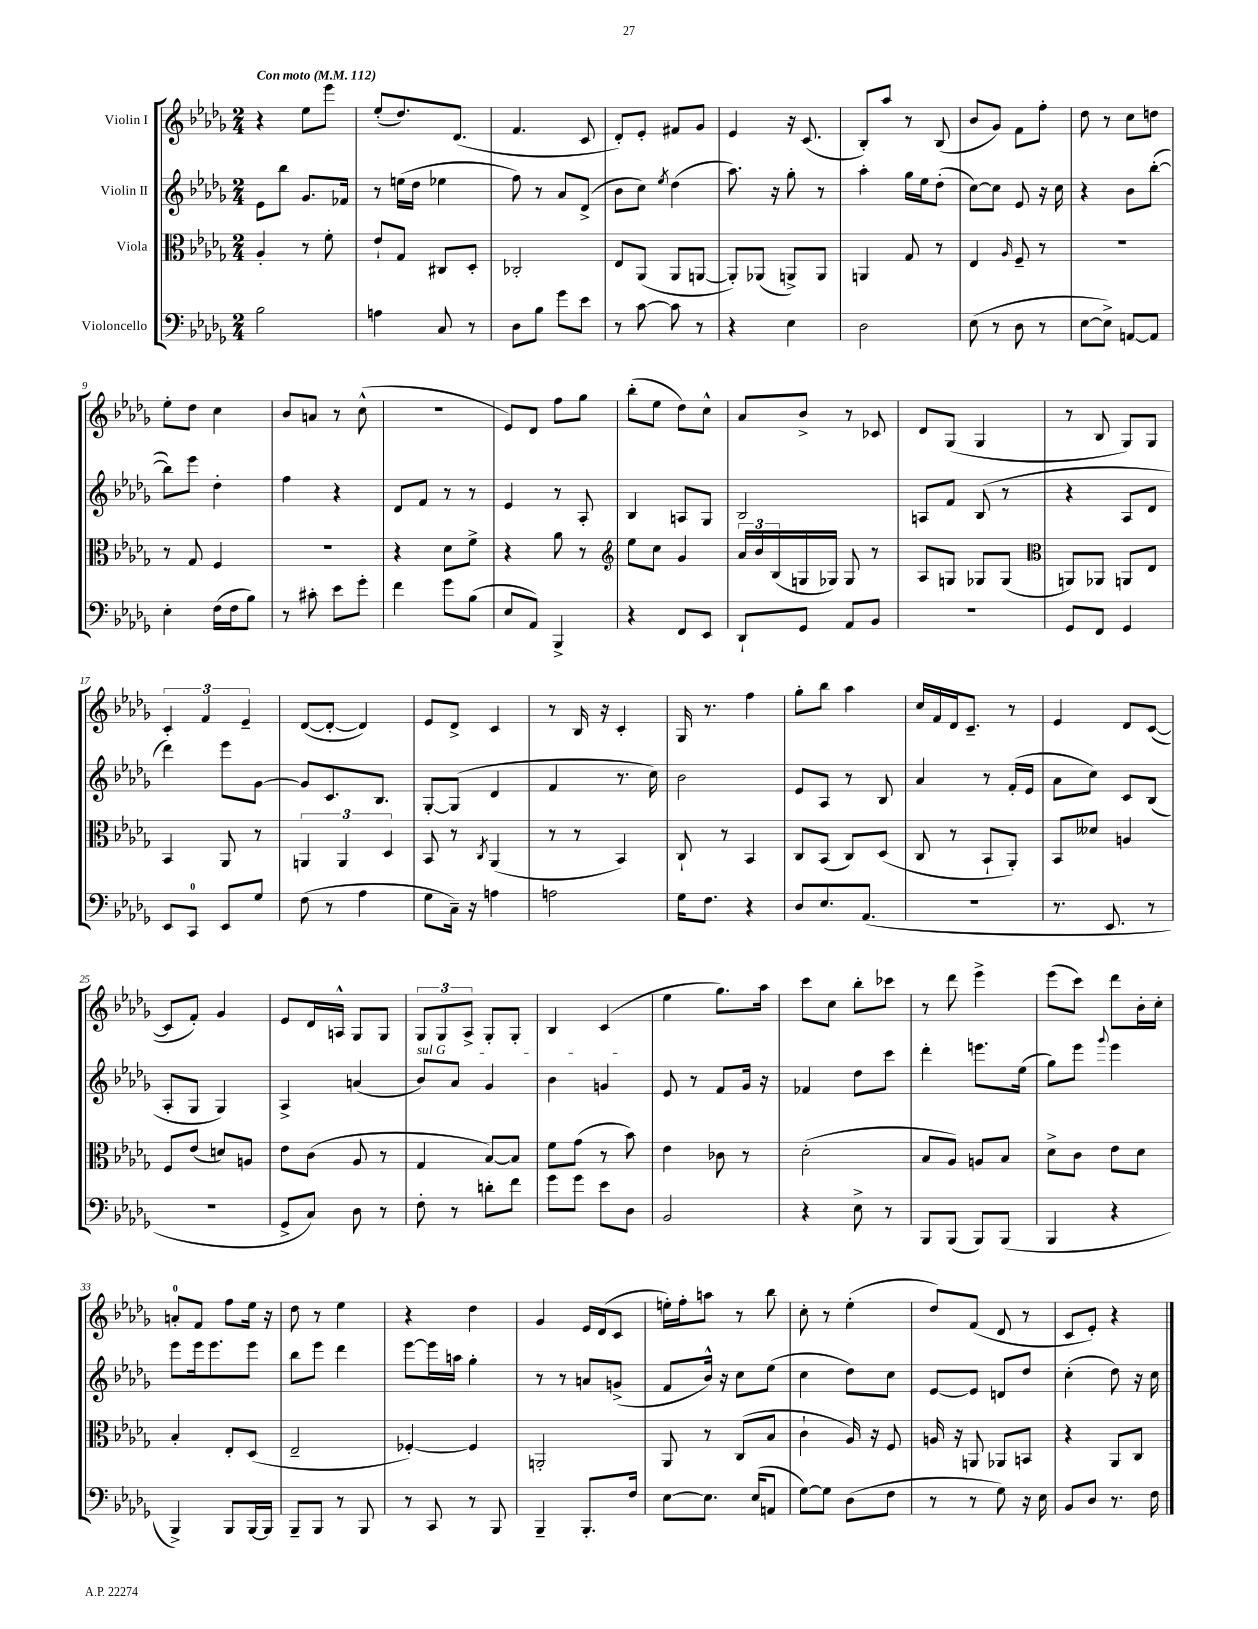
<<
\new StaffGroup <<
\new Staff = "s0" \with { instrumentName = "Violin I" } {
    \clef treble \key des \major \numericTimeSignature \time 2/4 \tempo "Con moto" 4 = 112
    r4 ees''8 ees'''8 |
    ees''8-.( des''8.) des'8.( |
    f'4. c'8 |
    des'8-.) ees'8-. fis'8 ges'8 |
    ees'4 r16 c'8.( |
    bes8-.) aes''8 r8 bes8( |
    bes'8 ges'8) f'8 f''8-. |
    des''8 r8 c''8 d''8 |
    ees''8-. des''8 c''4 |
    bes'8 a'8 r8 c''8-^( |
    R2 |
    ees'8) des'8 f''8 ges''8 |
    bes''8-.( ees''8 des''8) c''8-^ |
    aes'8 bes'8-> r8 ces'8 |
    des'8 ges8( ges4 |
    r8 bes8 ges8) ges8 |
    \tuplet 3/2 { c'4-. f'4 ees'4-- } |
    des'8~( des'8~-. des'4) |
    ees'8 des'8-> c'4 |
    r8 bes16 r16 c'4-. |
    ges16 r8. f''4 |
    ges''8-. bes''8 aes''4 |
    c''16 f'16 des'16 c'8.-- r8 |
    ees'4 des'8 c'8~( |
    c'8 f'8-.) ges'4 |
    ees'8 des'16 a16-^ ges8 ges8 |
    \tuplet 3/2 { ges8 ges8 aes8-> } ges8-. ges8-. |
    bes4 c'4( |
    ees''4 ges''8.) aes''16 |
    c'''8 c''8 bes''8-. ces'''8 |
    r8 des'''8 ees'''4-> |
    ees'''8( c'''8) des'''8 bes'16-. c''16-. |
    a'8-0-. f'8 f''8 ees''16 r16 |
    des''8 r8 ees''4 |
    r4 des''4 |
    ges'4 ees'16 des'16( c'8 |
    e''16-.) f''16-. a''8 r8 bes''8 |
    c''8-. r8 ees''4-.( |
    des''8) f'8( des'8 r8 |
    c'8 ees'8-.) r4 \bar "|." |
}
\new Staff = "s1" \with { instrumentName = "Violin II" } {
    \clef treble \key des \major \numericTimeSignature \time 2/4
    ees'8 bes''8 ges'8. fes'16 |
    r8 e''16( des''16 ees''4 |
    f''8) r8 aes'8 des'8->( |
    bes'8 c''8) \acciaccatura { ees''8 } des''4( |
    aes''8.) r16 ges''8-. r8 |
    aes''4-. ges''16 ees''16 des''8-.( |
    c''8~) c''8 ees'8 r16 c''16 |
    r4 bes'8 bes''8~-.( |
    bes''8) ees'''8 des''4-. |
    f''4 r4 |
    des'8 f'8 r8 r8 |
    ees'4 r8 aes8-. |
    bes4 a8 ges8 |
    bes2 |
    a8 f'8 bes8( r8 |
    r4 aes8 des'8 |
    des'''4) ees'''8 ges'8~ |
    ges'8 c'8. bes8. |
    ges8~-. ges8( des'4 |
    f'4 r8. c''16) |
    bes'2 |
    ees'8 aes8 r8 bes8 |
    aes'4 r8 f'16-.( ees'16 |
    aes'8 c''8) c'8 bes8( |
    aes8-. ges8 ges4) |
    aes4-> a'4( |
    \once \override TextSpanner.bound-details.left.text = \markup { \italic "sul G" } bes'8\startTextSpan) aes'8 ges'4 |
    bes'4 g'4\stopTextSpan |
    ees'8 r8 f'8 ges'16 r16 |
    fes'4 des''8 c'''8 |
    des'''4-. e'''8. ees''16( |
    ges''8) ees'''8 \appoggiatura { ges'''8 } ees'''4 |
    ees'''8 ees'''16 ees'''8. ees'''8 |
    bes''8 ees'''8 des'''4 |
    ees'''8~ ees'''16 a''16 ges''4-. |
    r8 r8 a'8 g'8->( |
    f'8 bes'16-^) r16 c''8 ees''8( |
    c''4 des''8) c''8 |
    ees'8~ ees'8 d'8 des''8 |
    c''4-.( des''8) r16 c''16 \bar "|." |
}
\new Staff = "s2" \with { instrumentName = "Viola" } {
    \clef alto \key des \major \numericTimeSignature \time 2/4
    aes4-. r8 f'8-. |
    ees'8-! ges8 cis8 des8-. |
    ces2-. |
    ees8 aes,8( aes,8 a,8~ |
    a,8-.) aes,8( a,8->) a,8 |
    a,4 ges8 r8 |
    ees4 \grace { aes16 } f8-- r8 |
    R2 |
    r8 ges8 f4 |
    R2 |
    r4 des'8 f'8-> |
    r4 aes'8 r8 |
    \clef treble ees''8 c''8 ges'4 |
    \tuplet 3/2 { aes'16 bes'16 bes16( } g16 ges16) ges8 r8 |
    aes8 g8 ges8 ges8( |
    \clef alto a,8) aes,8 a,8 ees8 |
    bes,4 aes,8 r8 |
    \tuplet 3/2 { a,4 a,4 des4 } |
    bes,8 r8 \acciaccatura { c8 } aes,4( |
    r8 r8 bes,4) |
    c8-! r8 bes,4 |
    c8 bes,8( c8) des8( |
    c8 r8 bes,8-! aes,8-.) |
    bes,8 deses'8 a4 |
    f8 ees'8( d'8) a8 |
    ees'8 c'8( aes8 r8 |
    ges4 bes8~) bes8 |
    f'8 ges'8( r8 bes'8) |
    ees'4 ces'8 r8 |
    des'2-.( |
    bes8 aes8) a8 bes8 |
    des'8-> c'8 ees'8 des'8 |
    bes4-. ees8-. des8( |
    ees2-- |
    fes4~-.) fes4 |
    a,2-. |
    aes,8 r8 c8( bes8 |
    c'4-! aes16) r16 f8 |
    a16 r16 a,8 aes,8 b,8 |
    r4 aes,8 c8 \bar "|." |
}
\new Staff = "s3" \with { instrumentName = "Violoncello" } {
    \clef bass \key des \major \numericTimeSignature \time 2/4
    bes2 |
    a4 c8 r8 |
    des8 bes8 ges'8 ees'8 |
    r8 c'8~ c'8 r8 |
    r4 ees4 |
    des2 |
    ees8( r8 des8 r8 |
    ees8~ ees8->) a,8~ a,8 |
    ees4-. f16( f16 bes8) |
    r8 cis'8-. ees'8 ges'8-. |
    f'4 ges'8 bes8( |
    ees8 aes,8) bes,,4-> |
    r4 f,8 ees,8 |
    des,8-! ges,8 aes,8 bes,8 |
    R2 |
    ges,8 f,8 ges,4 |
    ees,8 c,8-0 ees,8 ges8 |
    f8( r8 aes4 |
    ges8 c16--) r16 a4 |
    a2 |
    ges16 f8. r4 |
    des8 ees8. aes,8.( |
    r2 |
    r8. ees,8. r8 |
    R2 |
    ges,8-> c8) des8 r8 |
    f8-. r8 d'8-. f'8 |
    ges'8 ges'8 ees'8 des8 |
    bes,2 |
    r4 ees8-> r8 |
    bes,,8 bes,,8( bes,,8) bes,,8( |
    bes,,4 r4 |
    bes,,4->) bes,,8 bes,,16~ bes,,16 |
    bes,,8-- bes,,8 r8 bes,,8 |
    r8 c,8 r8 bes,,8 |
    bes,,4-- bes,,8.-. f16 |
    ees8~ ees8. ees16( a,8 |
    ges8~) ges8 des8( f8 |
    r8 r8 ges8) r16 ees16 |
    bes,8 des8 r8. f16 \bar "|." |
}
>>
>>
